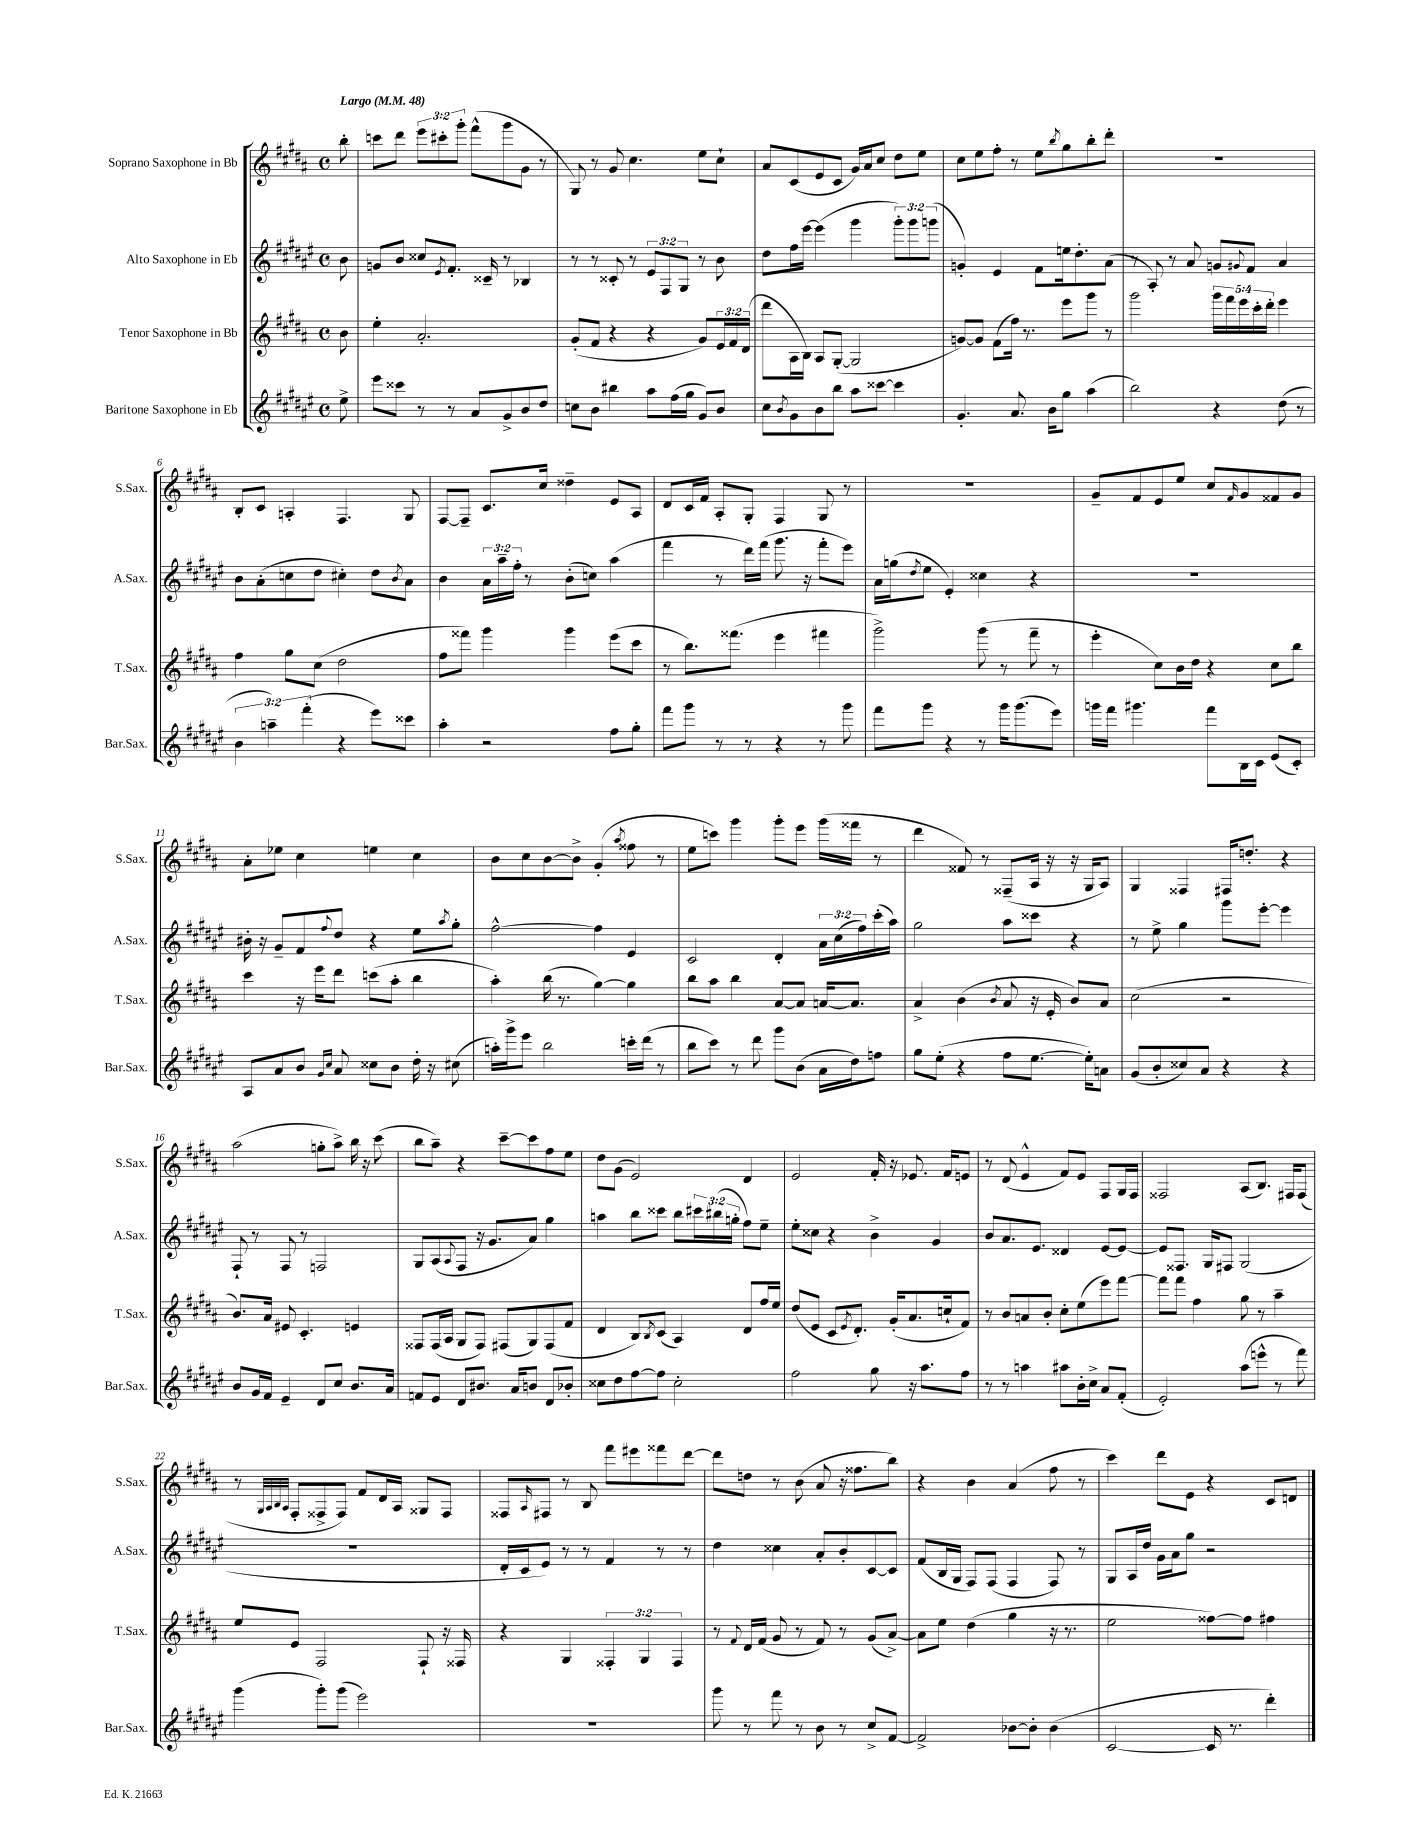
<<
\new StaffGroup <<
\new Staff = "s0" \with { instrumentName = "Soprano Saxophone in Bb" shortInstrumentName = "S.Sax." } {
    \clef treble \key b \major \defaultTimeSignature \time 4/4 \override Staff.TupletNumber.text = #tuplet-number::calc-fraction-text \partial 8 \tempo "Largo" 4 = 48
    b''8-. |
    c'''8 dis'''8 \tuplet 3/2 { e'''8 cis'''8-. gis'''8-. } fis'''8-^( gis'''8 gis'8 r8 |
    gis8) r8 gis'8 cis''4. e''8 cis''8-! |
    ais'8 cis'8( e'8 cis'8 gis'16) ais'16 cis''8 dis''8 e''8 |
    cis''8 e''8 fis''8-. r8 e''8 \acciaccatura { b''8 } gis''8 b''8-. dis'''8-. |
    R1 |
    b8-. cis'8 a4-. fis4. gis8 |
    fis8~ fis8-- cis'8. cis''16 disis''4-- e'8 ais8 |
    dis'8 cis'16 fis'16 ais8-. gis8-. fis4 gis8 r8 |
    R1 |
    gis'8-- fis'8 e'8 e''8 cis''8 \grace { fis'16 } gis'8 fisis'8 gis'8 |
    ais'8-. ees''8 cis''4 e''4 cis''4 |
    b'8 cis''8 b'8~ b'8-> gis'4-.( \acciaccatura { ais''8 } fisis''8 r8 |
    e''8 c'''8) gis'''4 gis'''8-. e'''8 gis'''16( fisis'''16 r8 |
    dis'''4 fisis'8) r8 fisis8--( ais16 r16 r16 gis16 ais8) |
    gis4 fisis4 fis16 d''8.-. r4 |
    ais''2( g''8-. ais''8->) b''16 r16 cis'''8( |
    b''8 ais''8--) r4 cis'''8~-- cis'''8 fis''8 e''8 |
    dis''8 gis'8( e'2) dis'4 |
    e'2 fis'16-. r16 ees'8. fis'16 e'8 |
    r8 dis'8( e'4-^ fis'8) e'8 fis8 gis16 fis16 |
    fisis2 ais8( b8.) fis16 fis8( |
    r8 \grace { gis32 ais32 b32 ais32 } fis8-. fisis8-> fisis8) fis'8 dis'16 ais16 gisis8 fisis8 |
    fisis8 \grace { ais16 } fis8 r8 b8 fis'''8 eis'''8 fisis'''8 dis'''8~ |
    dis'''8 d''8 r8 b'8( ais'8 r16 fisis''8. b''8) |
    r4 b'4 ais'4( fis''8 r8 |
    cis'''4) dis'''8 e'8 r4 cis'8 d'8 \bar "|." |
}
\new Staff = "s1" \with { instrumentName = "Alto Saxophone in Eb" shortInstrumentName = "A.Sax." } {
    \clef treble \key fis \major \defaultTimeSignature \time 4/4 \override Staff.TupletNumber.text = #tuplet-number::calc-fraction-text \partial 8
    b'8 |
    g'8 b'8 cisis''8 \acciaccatura { eis'8 } fis'8.-. cisis'16-- r8 bes4 |
    r8 r8 cisis'8-. r8 \tuplet 3/2 { eis'8 fis8 gis8 } r8 b'8 |
    dis''8 fis''16 eis'''16~ eis'''4( gis'''4 \tuplet 3/2 { gis'''8-.) gis'''8 g'''8( } |
    g'4-.) eis'4 fis'8 e''16 dis''8.-. ais'8( |
    r8 ais8-.) r8 ais'8 g'8 \appoggiatura { gis'8 } fis'8 ais'4 |
    b'8 ais'8-.( c''8 dis''8 cis''4-.) dis''8 \acciaccatura { b'8 } ais'8 |
    b'4 \tuplet 3/2 { ais'16 ais''16-- fis''16-. } r8 b'8-.( c''8) ais''4( |
    fis'''4 r8 dis'''16) fis'''16( gis'''8. r16 fis'''8-. eis'''8) |
    ais'16 g''16( \acciaccatura { dis''8 } eis''8 eis'4-.) cisis''4 r4 |
    R1 |
    bis'16-. r16 gis'8-- fis'8 \appoggiatura { fis''8 } dis''8 r4 eis''8 \acciaccatura { ais''8 } gis''8-. |
    fis''2~-^ fis''4 eis'4 |
    cis'2 dis'4-. \tuplet 3/2 { ais'16 cis''16( fis''16) } cis'''16-.( ais''16) |
    gis''2 ais''8 cisis'''8 r4 |
    r8 eis''8-> gis''4 gis'''8 eis'''8~-. eis'''4 |
    fis8-! r8 fis8 r8 f2 |
    gis8 ais8( \appoggiatura { ais8 } fis8 r16 gis'8. ais'8) gis''4 |
    a''4 b''8 cisis'''8 b''8 \tuplet 3/2 { cis'''16 bis''16( g''16-. } fis''8) eis''8-- |
    eis''8-. cisis''8 r4 b'4-> gis'4 |
    b'8 ais'8. eis'8. disis'4 eis'8~ eis'8~ |
    eis'8 fisis8. gis16 fis8 gis2( |
    R1 |
    dis'16-. cis'16 eis'8) r8 r8 fis'4 r8 r8 |
    dis''4 cisis''4 ais'8-. b'8-. cis'8~ cis'8 |
    fis'8( b16 gis16 fis8) fis8( fis4 fis8) r8 |
    gis8 ais16 dis''16 gis'16 ais'16 gis''8 r2 \bar "|." |
}
\new Staff = "s2" \with { instrumentName = "Tenor Saxophone in Bb" shortInstrumentName = "T.Sax." } {
    \clef treble \key b \major \defaultTimeSignature \time 4/4 \override Staff.TupletNumber.text = #tuplet-number::calc-fraction-text \partial 8
    b'8 |
    e''4-. ais'2.-. |
    gis'8-.( fis'8 r4 r4 gis'8) \tuplet 3/2 { e'16 fis'16 dis'16( } |
    dis'''8 ais16 b16) ais8 gis8~-.( gis2 |
    g'8~) g'8 fis'8( fis''16) r8. e'''8 gis'''8 r8 |
    gis'''2 \tuplet 5/4 { gis'''16 fis'''16 e'''16 cis'''16-. dis'''16-. } e'''4 |
    fis''4 gis''8 cis''8( dis''2 |
    fis''8 fisis'''8) gis'''4 gis'''4 e'''8( cis'''8 |
    r8 b''8.) fisis'''8.( e'''4 fis'''4 |
    gis'''2->) gis'''8( r8 fis'''8-- r8 |
    e'''4-. cis''8) b'16 dis''16 r4 cis''8 b''8 |
    cis'''4 r16 e'''16 dis'''8 c'''8( ais''8-. b''4 |
    ais''4-.) b''16( r8. gis''4~) gis''4 |
    b''8 ais''8 b''4 ais'8~ ais'8 a'16~ a'8. |
    ais'4-> b'4( \acciaccatura { b'8 } ais'8 r16 e'16-. b'8) ais'8 |
    cis''2( r2 |
    b'8.) ais'16 eis'8 cis'4.-. e'4 |
    fisis8 fisis16( ais16 gis8 fisis8) fis8( gis8) fis8( fis'8 |
    dis'4 b8) \acciaccatura { b8 } cis'8( ais4) dis'8 fis''16 e''16 |
    dis''8( e'8 cis'8 \acciaccatura { e'8 } dis'8.-.) gis'16-.( ais'8. c''16-! fis'8) |
    r8 b'8 a'8 b'8-. cis''8-. e''8( e'''8) fis'''8~ |
    fis'''8 fis'''8 fis''4 gis''8 r8 ais''4-- |
    e''8 e'8 fis2 fis8-! r16 fisis16 |
    r4 gis4 \tuplet 3/2 { fisis4-. gis4 fisis4 } |
    r8 \appoggiatura { fis'8 } dis'16 fis'16( gis'8 r8 fis'8) r8 gis'8( ais'8~->) |
    ais'8 e''8 dis''4( gis''4 r16 r8. |
    e''2 fisis''8~) fisis''8 fis''4 \bar "|." |
}
\new Staff = "s3" \with { instrumentName = "Baritone Saxophone in Eb" shortInstrumentName = "Bar.Sax." } {
    \clef treble \key fis \major \defaultTimeSignature \time 4/4 \override Staff.TupletNumber.text = #tuplet-number::calc-fraction-text \partial 8
    eis''8-> |
    eis'''8 cisis'''8 r8 r8 ais'8 gis'8-> b'8 dis''8 |
    c''8 b'8 bis''4 ais''8 fis''16( gis''16 gis'8) b'8 |
    cis''8 \acciaccatura { b'8 } gis'8 b'8 b''8 ais''8 cisis'''8~ cisis'''4 |
    gis'4.-. ais'8. b'16 gis''8 ais''4( |
    b''2) r4 dis''8( r8 |
    \tuplet 3/2 { b'4 a''4--) fis'''4-.( } r4 eis'''8) cisis'''8 |
    ais''4-. r2 fis''8 gis''8-. |
    fis'''8 gis'''8 r8 r8 r4 r8 gis'''8 |
    fis'''8 gis'''8 r4 r8 gis'''16 gis'''8.( eis'''8) |
    g'''16 fis'''16 gis'''4. fis'''8 b16 cis'16 eis'8( cis'8-.) |
    ais8 ais'8 b'8 \grace { gis'16 cis''16 } ais'8 cisis''8 b'8 dis''16-. r16 cis''8( |
    a''16-.) gis'''16-> eis'''8 b''2 c'''16-. dis'''16( r8 |
    b''8 cis'''8) r8 dis'''8 gis'''8 b'8( ais'16 dis''16) f''8 |
    gis''8 eis''8-.( r4 fis''8 eis''8.~ eis''16-.) a'8 |
    gis'8( b'8-. cisis''8) ais'8 r4 r4 |
    b'8 gis'16 fis'16 eis'4-- dis'8 cis''8 b'8. ais'16 |
    f'8 eis'8 dis'8 bis'8. ais'16 b'8 dis'8 bes'8-. |
    cisis''8 dis''8 fis''8~ fis''8 cisis''2-. |
    fis''2 gis''8 r16 ais''8. fis''8 |
    r8 r8 a''4 ais''8 b'16-. cis''16-> ais'8 fis'8-.( |
    eis'2-.) ais''8( e'''8-^ r8 fis'''8) |
    gis'''4( gis'''8-.) gis'''8( eis'''2) |
    R1 |
    gis'''8 r8 fis'''8 r8 b'8 r8 cis''8-> fis'8~ |
    fis'2-> bes'8~ bes'8-. bes'4( |
    cis'2~ cis'16 r8. dis'''4-.) \bar "|." |
}
>>
>>
